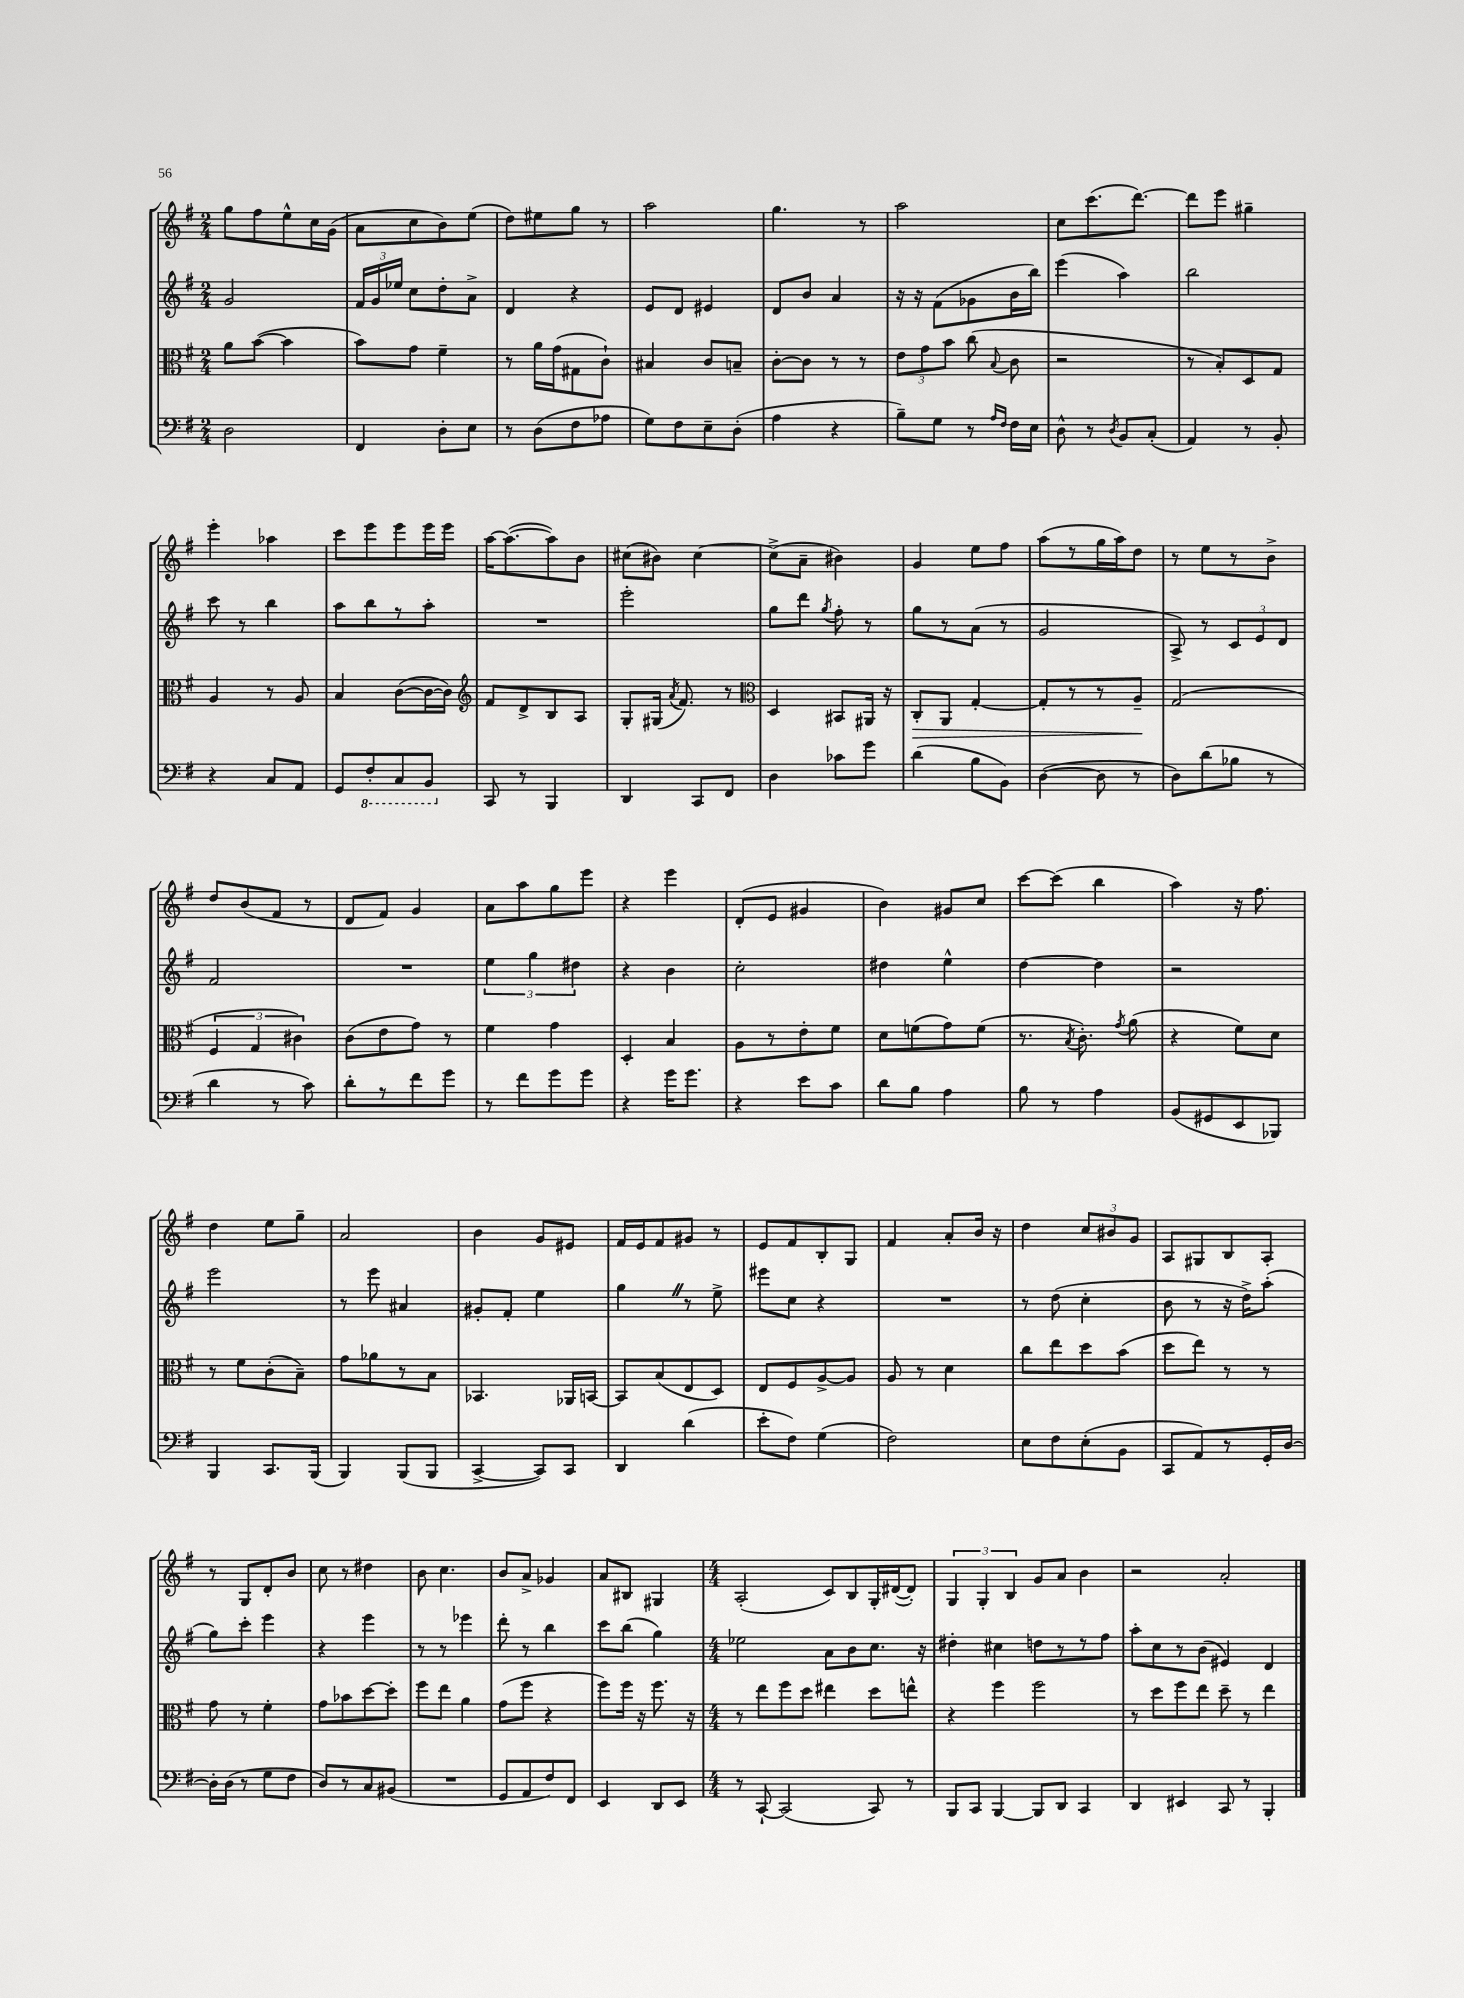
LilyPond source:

<<
\new StaffGroup <<
\new Staff = "s0" {
    \clef treble \key g \major \numericTimeSignature \time 2/4
    \autoBeamOff g''8[ fis''8 e''8-^ c''16 g'16]( |
    a'8[ c''8 b'8) e''8]( |
    d''8[) eis''8 g''8] r8 |
    a''2 |
    g''4. r8 |
    a''2 |
    c''8[ c'''8.( d'''8.]~) |
    d'''8[ e'''8] gis''4-- |
    e'''4-. aes''4 |
    c'''8[ e'''8 e'''8 e'''16 e'''16] |
    a''16[~ a''8.~( a''8) b'8] |
    cis''8[( bis'8]) cis''4~ |
    cis''8[->( a'8]-- bis'4) |
    g'4 e''8[ fis''8] |
    a''8[( r8 g''16 a''16) d''8] |
    r8 e''8[ r8 b'8]-> |
    d''8[ b'8( fis'8] r8 |
    d'8[ fis'8]) g'4 |
    a'8[ a''8 g''8 e'''8] |
    r4 e'''4 |
    d'8[-.( e'8] gis'4 |
    b'4) gis'8[ c''8] |
    c'''8[~ c'''8]( b''4 |
    a''4) r16 fis''8. |
    d''4 e''8[ g''8]-- |
    a'2 |
    b'4 g'8[ eis'8] |
    fis'16[ e'16 fis'8 gis'8] r8 |
    e'8[ fis'8 b8-. g8] |
    fis'4 a'8[-. b'16] r16 |
    d''4 \tuplet 3/2 { c''8[ bis'8 g'8] } |
    a8[ gis8 b8 a8]-. |
    r8 g8[ d'8-. b'8] |
    c''8 r8 dis''4 |
    b'8 c''4. |
    b'8[ a'8]-> ges'4 |
    a'8[ bis8] gis4 |
    \numericTimeSignature \time 4/4 a2-.( c'8[) b8 g16-. dis'16~( dis'8]-.) |
    \tuplet 3/2 { g4 g4-. b4 } g'8[ a'8] b'4 |
    r2 a'2-. \bar "|." |
}
\new Staff = "s1" {
    \clef treble \key g \major \numericTimeSignature \time 2/4
    \autoBeamOff g'2 |
    \tuplet 3/2 { fis'16[ g'16 ees''16] } c''8[ d''8-. a'8]-> |
    d'4 r4 |
    e'8[ d'8] eis'4 |
    d'8[ b'8] a'4 |
    r16 r16 fis'8[( ges'8 b'16 b''16]) |
    e'''4( a''4) |
    b''2 |
    c'''8 r8 b''4 |
    a''8[ b''8 r8 a''8]-. |
    R2 |
    e'''2-. |
    g''8[ d'''8] \acciaccatura { g''8 } fis''8-. r8 |
    g''8[ r8 a'8]( r8 |
    g'2 |
    a8->) r8 \tuplet 3/2 { c'8[ e'8 d'8] } |
    fis'2 |
    R2 |
    \tuplet 3/2 { e''4 g''4 dis''4 } |
    r4 b'4 |
    c''2-. |
    dis''4 e''4-^ |
    d''4~ d''4 |
    r2 |
    e'''2 |
    r8 e'''8 ais'4 |
    gis'8[-. fis'8]-. e''4 |
    g''4 \once \override BreathingSign.text = \markup { \musicglyph "scripts.caesura.straight" } \breathe r8 e''8-> |
    eis'''8[ c''8] r4 |
    R2 |
    r8 d''8( c''4-. |
    b'8 r8 r16 d''16[->) a''8]-.( |
    g''8[) c'''8]-. e'''4 |
    r4 e'''4 |
    r8 r8 ees'''4 |
    d'''8-. r8 b''4 |
    c'''8[ b''8]( g''4) |
    \numericTimeSignature \time 4/4 ees''2 a'8[ b'8 c''8.] r16 |
    dis''4-. cis''4 d''8[ r8 r8 fis''8] |
    a''8[-. c''8 r8 b'8]( eis'4) d'4 \bar "|." |
}
\new Staff = "s2" {
    \clef alto \key g \major \numericTimeSignature \time 2/4
    \autoBeamOff a'8[ b'8]~( b'4 |
    b'8[) g'8] fis'4-- |
    r8 a'16[ g'16( gis8 c'8]-!) |
    bis4 c'8[ b8]-- |
    c'8[~-. c'8] r8 r8 |
    \tuplet 3/2 { e'8[ g'8 b'8] } c''8( \appoggiatura { b8 } c'8 |
    r2 |
    r8 b8[-.) d8 g8] |
    a4 r8 a8 |
    b4 c'8[~( c'16~ c'16]) |
    \clef treble fis'8[ d'8-> b8 a8] |
    g8[-. gis16]( \acciaccatura { a'8 } fis'8.) r8 |
    \clef alto d4 bis,8[ ais,16] r16 |
    c8[-.\> a,8] g4~-. |
    g8[-. r8 r8 a8]--\! |
    g2( |
    \tuplet 3/2 { fis4 g4 cis'4) } |
    c'8[( e'8 g'8]) r8 |
    fis'4 g'4 |
    d4-. b4 |
    a8[ r8 e'8-. fis'8] |
    d'8[ f'8( g'8) f'8]( |
    r8. \acciaccatura { b8 } c'8.-.) \acciaccatura { g'8 } a'8( |
    r4 fis'8[) d'8] |
    r8 fis'8[ c'8-.( b8]--) |
    g'8[ aes'8 r8 b8] |
    bes,4. aes,16[ b,16]~ |
    b,8[ b8( e8 d8]) |
    e8[ fis8 a8~-> a8] |
    a8 r8 d'4 |
    c''8[ e''8 d''8 b'8]( |
    d''8[ e''8]) r8 r8 |
    g'8 r8 fis'4-. |
    g'8[ bes'8 d''8~ d''8]-. |
    fis''8[ e''8] a'4 |
    g'8[( fis''8] r4 |
    fis''8[) fis''16] r16 fis''8. r16 |
    \numericTimeSignature \time 4/4 r8 e''8[ fis''8 d''8] eis''4 d''8[ e''8]-^ |
    r4 fis''4 fis''2 |
    r8 d''8[ fis''8 e''8] d''8-- r8 e''4 \bar "|." |
}
\new Staff = "s3" {
    \clef bass \key g \major \numericTimeSignature \time 2/4
    \autoBeamOff d2 |
    fis,4 d8[-. e8] |
    r8 d8[( fis8 aes8] |
    g8[) fis8 e8-- d8]-.( |
    a4 r4 |
    b8[--) g8] r8 \grace { a16[ fis16] } fis16[ e16] |
    d8-^ r8 \acciaccatura { d8 } b,8[ c8]-.( |
    a,4) r8 b,8-. |
    r4 c8[ a,8] |
    g,8[ \ottava #-1 fis,8-. c,8 b,,8] \ottava #0 |
    c,8 r8 b,,4 |
    d,4 c,8[ fis,8] |
    d4 ces'8[ g'8] |
    d'4( b8[ b,8]) |
    d4~( d8 r8 |
    d8[) d'8( bes8] r8 |
    d'4 r8 c'8) |
    d'8[-. r8 fis'8 g'8] |
    r8 fis'8[ g'8 g'8] |
    r4 g'16[ g'8.] |
    r4 e'8[ c'8] |
    d'8[ b8] a4 |
    b8 r8 a4 |
    b,8[( gis,8 e,8 bes,,8]) |
    b,,4 c,8.[ b,,16]( |
    b,,4) b,,8[( b,,8] |
    c,4~-> c,8[) c,8] |
    d,4 d'4( |
    e'8[-. fis8]) g4( |
    fis2) |
    e8[ fis8 e8-.( b,8] |
    c,8[ a,8) r8 g,16-. d16]~ |
    d16[-. d16]( r8 g8[ fis8] |
    d8[) r8 c8 bis,8]( |
    R2 |
    g,8[ a,8 fis8) fis,8] |
    e,4 d,8[ e,8] |
    \numericTimeSignature \time 4/4 r8 c,8~-! c,2( c,8) r8 |
    b,,8[ c,8] b,,4~ b,,8[ d,8] c,4 |
    d,4 eis,4 c,8 r8 b,,4-. \bar "|." |
}
>>
>>
\layout { \context { \Score \remove "Bar_number_engraver" } }
